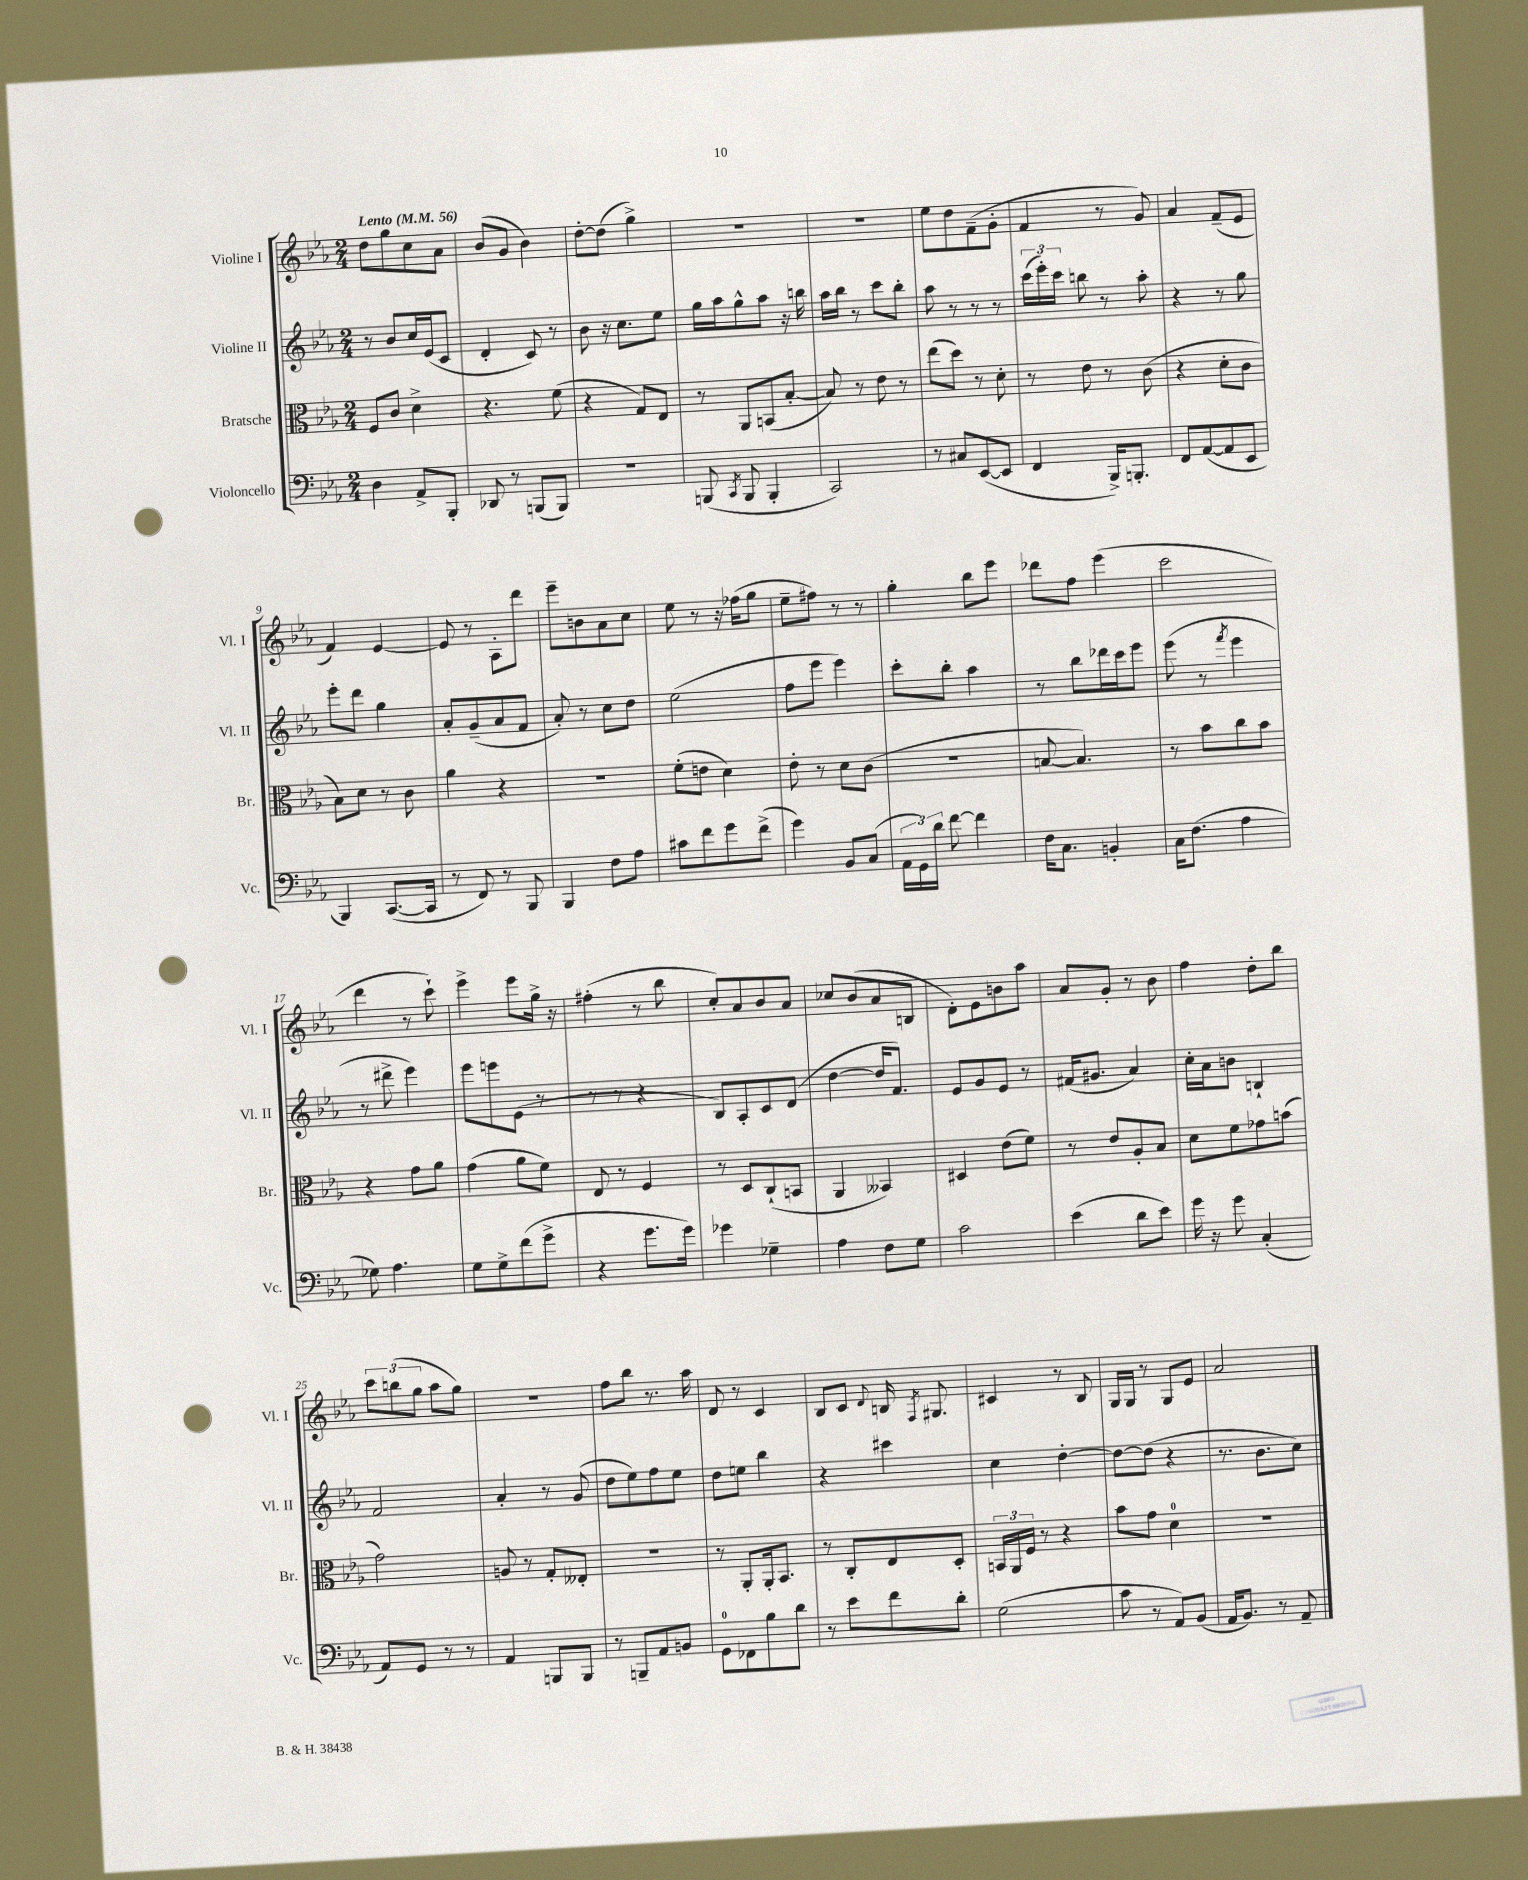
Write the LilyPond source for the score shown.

<<
\new StaffGroup <<
\new Staff = "s0" \with { instrumentName = "Violine I" shortInstrumentName = "Vl. I" } {
    \clef treble \key ees \major \numericTimeSignature \time 2/4 \tempo "Lento" 4 = 56
    \autoBeamOff d''8[ g''8 c''8 aes'8] |
    bes'8[( g'8] bes'4) |
    d''8[~-. d''8]( g''4->) |
    R2 |
    R2 |
    ees''8[ d''8 f'8--( g'8]-. |
    f'4 r8 g'8) |
    aes'4 f'8[--( ees'8] |
    f'4) ees'4~ |
    ees'8 r8 aes8[-. d'''8] |
    ees'''8[-- b'8 aes'8 c''8] |
    ees''8 r8 r16 fes''16[( g''8] |
    ees''8[-- fis''8]) r8 r8 |
    g''4-. bes''8[ ees'''8] |
    des'''8[ f''8] ees'''4( |
    c'''2 |
    d'''4 r8 c'''8-!) |
    ees'''4-> ees'''8[ g''16]-> r16 |
    fis''4-.( r8 bes''8 |
    c''8[-.) aes'8 bes'8 aes'8] |
    ces''8[ bes'8( aes'8 b8] |
    d'8[-.) ees'8 b'8 aes''8] |
    aes'8[ g'8]-. r8 bes'8 |
    f''4 d''8[-. bes''8] |
    \tuplet 3/2 { c'''8[ b''8( g''8] } aes''8[ g''8]) |
    R2 |
    f''8[ bes''8] r8. aes''16 |
    d'8 r8 c'4 |
    bes8[ c'8] \appoggiatura { d'8 } b16 \acciaccatura { f8 } gis8. |
    cis'4 r8 bes8 |
    g16[ g16] r8 g8[ ees'8] |
    aes'2 \bar "|." |
}
\new Staff = "s1" \with { instrumentName = "Violine II" shortInstrumentName = "Vl. II" } {
    \clef treble \key ees \major \numericTimeSignature \time 2/4
    \autoBeamOff r8 bes'8[ c''16 ees'16( c'8] |
    d'4-. c'8) r8 |
    bes'8 r16 c''8.[ ees''8] |
    g''16[ aes''16 g''8-^ aes''8] r16 b''16 |
    aes''16[ bes''16] r8 c'''8[ bes''8]-. |
    aes''8 r8 r8 r8 |
    \tuplet 3/2 { c'''16[( ees'''16-.) c'''16] } b''8 r8 aes''8-. |
    r4 r8 g''8 |
    ees'''8[-. d'''8] g''4 |
    aes'8[-. g'8--( aes'8 f'8] |
    aes'8-.) r8 c''8[ d''8] |
    ees''2( |
    f''8[ ees'''8] ees'''4) |
    c'''8[-. bes''8]-. aes''4 |
    r8 bes''8[ des'''16 c'''16 ees'''8] |
    ees'''8( r8 \acciaccatura { f'''8 } ees'''4 |
    r8 dis'''8-> ees'''4) |
    ees'''8[ e'''8 ees'8]( r8 |
    r8 r8 r4 |
    bes8[) aes8-. c'8 d'8]( |
    d''4~ d''16[ f'8.]) |
    ees'8[ g'8 ees'8] r8 |
    fis'16[( gis'8.] aes'4) |
    c''16[-. aes'16 b'8] b4-! |
    f'2 |
    aes'4-. r8 g'8( |
    d''8[ ees''8) f''8 ees''8] |
    d''8[ e''8] bes''4 |
    r4 cis'''4 |
    c''4 d''4~-. |
    d''8[~ d''8]( r4 |
    r8. bes'8.[ c''8]) \bar "|." |
}
\new Staff = "s2" \with { instrumentName = "Bratsche" shortInstrumentName = "Br." } {
    \clef alto \key ees \major \numericTimeSignature \time 2/4
    \autoBeamOff f8[ c'8] d'4-> |
    r4. f'8( |
    r4 g8[) ees8] |
    r8 aes,8[ b,8( bes8]~-. |
    bes8) r8 ees'8 r8 |
    ees''8[( d''8]) r8 d'8-. |
    r8 ees'8 r8 c'8( |
    r4 d'8[-. c'8] |
    bes8[) d'8] r8 c'8 |
    aes'4 r4 |
    r2 |
    f'8[-.( e'8] d'4) |
    ees'8-. r8 d'8[ c'8]( |
    R2 |
    b8~ b4.) |
    r8 bes'8[ c''8 bes'8] |
    r4 g'8[ aes'8] |
    g'4( aes'8[ f'8]) |
    ees8 r8 f4 |
    r8 d8[ c8-!( b,8] |
    aes,4 beses,4) |
    dis4 ees'8[( f'8]) |
    r8 ees'8[ aes8-. bes8] |
    d'8[ f'8 ges'8 b'8]( |
    g'2) |
    a8 r8 g8[-. eeses8]-. |
    R2 |
    r8 aes,8[-. aes,16-. bes,8.] |
    r8 c8[-. ees8 d8]-. |
    \tuplet 3/2 { b,16[ aes,16 f16] } r8 r4 |
    bes'8[ g'8] d'4-0 |
    R2 \bar "|." |
}
\new Staff = "s3" \with { instrumentName = "Violoncello" shortInstrumentName = "Vc." } {
    \clef bass \key ees \major \numericTimeSignature \time 2/4
    \autoBeamOff d4 aes,8[-> bes,,8]-. |
    des,8 r8 b,,8[( b,,8]) |
    R2 |
    b,,8( \acciaccatura { c,8 } b,,8 b,,4-. |
    c,2) |
    r8 cis8[ ees,8~( ees,8] |
    f,4 bes,,16[->) b,,8.]-. |
    f,8[ aes,8~( aes,8 ees,8] |
    bes,,4) c,8.[~( c,16] |
    r8 f,8) r8 bes,,8 |
    bes,,4 f8[ aes8] |
    cis'8[ f'8 g'8 f'8]->( |
    g'4) bes,8[ c8]( |
    \tuplet 3/2 { aes,16[ g,16) d'16] } f'8~ f'4 |
    f16[ c8.] b,4-. |
    c16[ f8.]( aes4 |
    ges8) aes4. |
    g8[ g8-> f'8( g'8]-> |
    r4 g'8.[ g'16]) |
    ges'4 ges4-- |
    aes4 f8[ g8] |
    c'2 |
    ees'4( d'8[ ees'8]) |
    g'16 r16 g'8 c4-.( |
    aes,8[) g,8] r8 r8 |
    aes,4 b,,8[ b,,8] |
    r8 b,,8[-- aes,8 b,8] |
    g,8[-0 fes,8 bes8 d'8] |
    r8 ees'8[ f'8 d'8]-. |
    g2( |
    c'8 r8 aes,8[) bes,8]( |
    aes,16[ bes,8.]) r8 aes,8-- \bar "|." |
}
>>
>>
